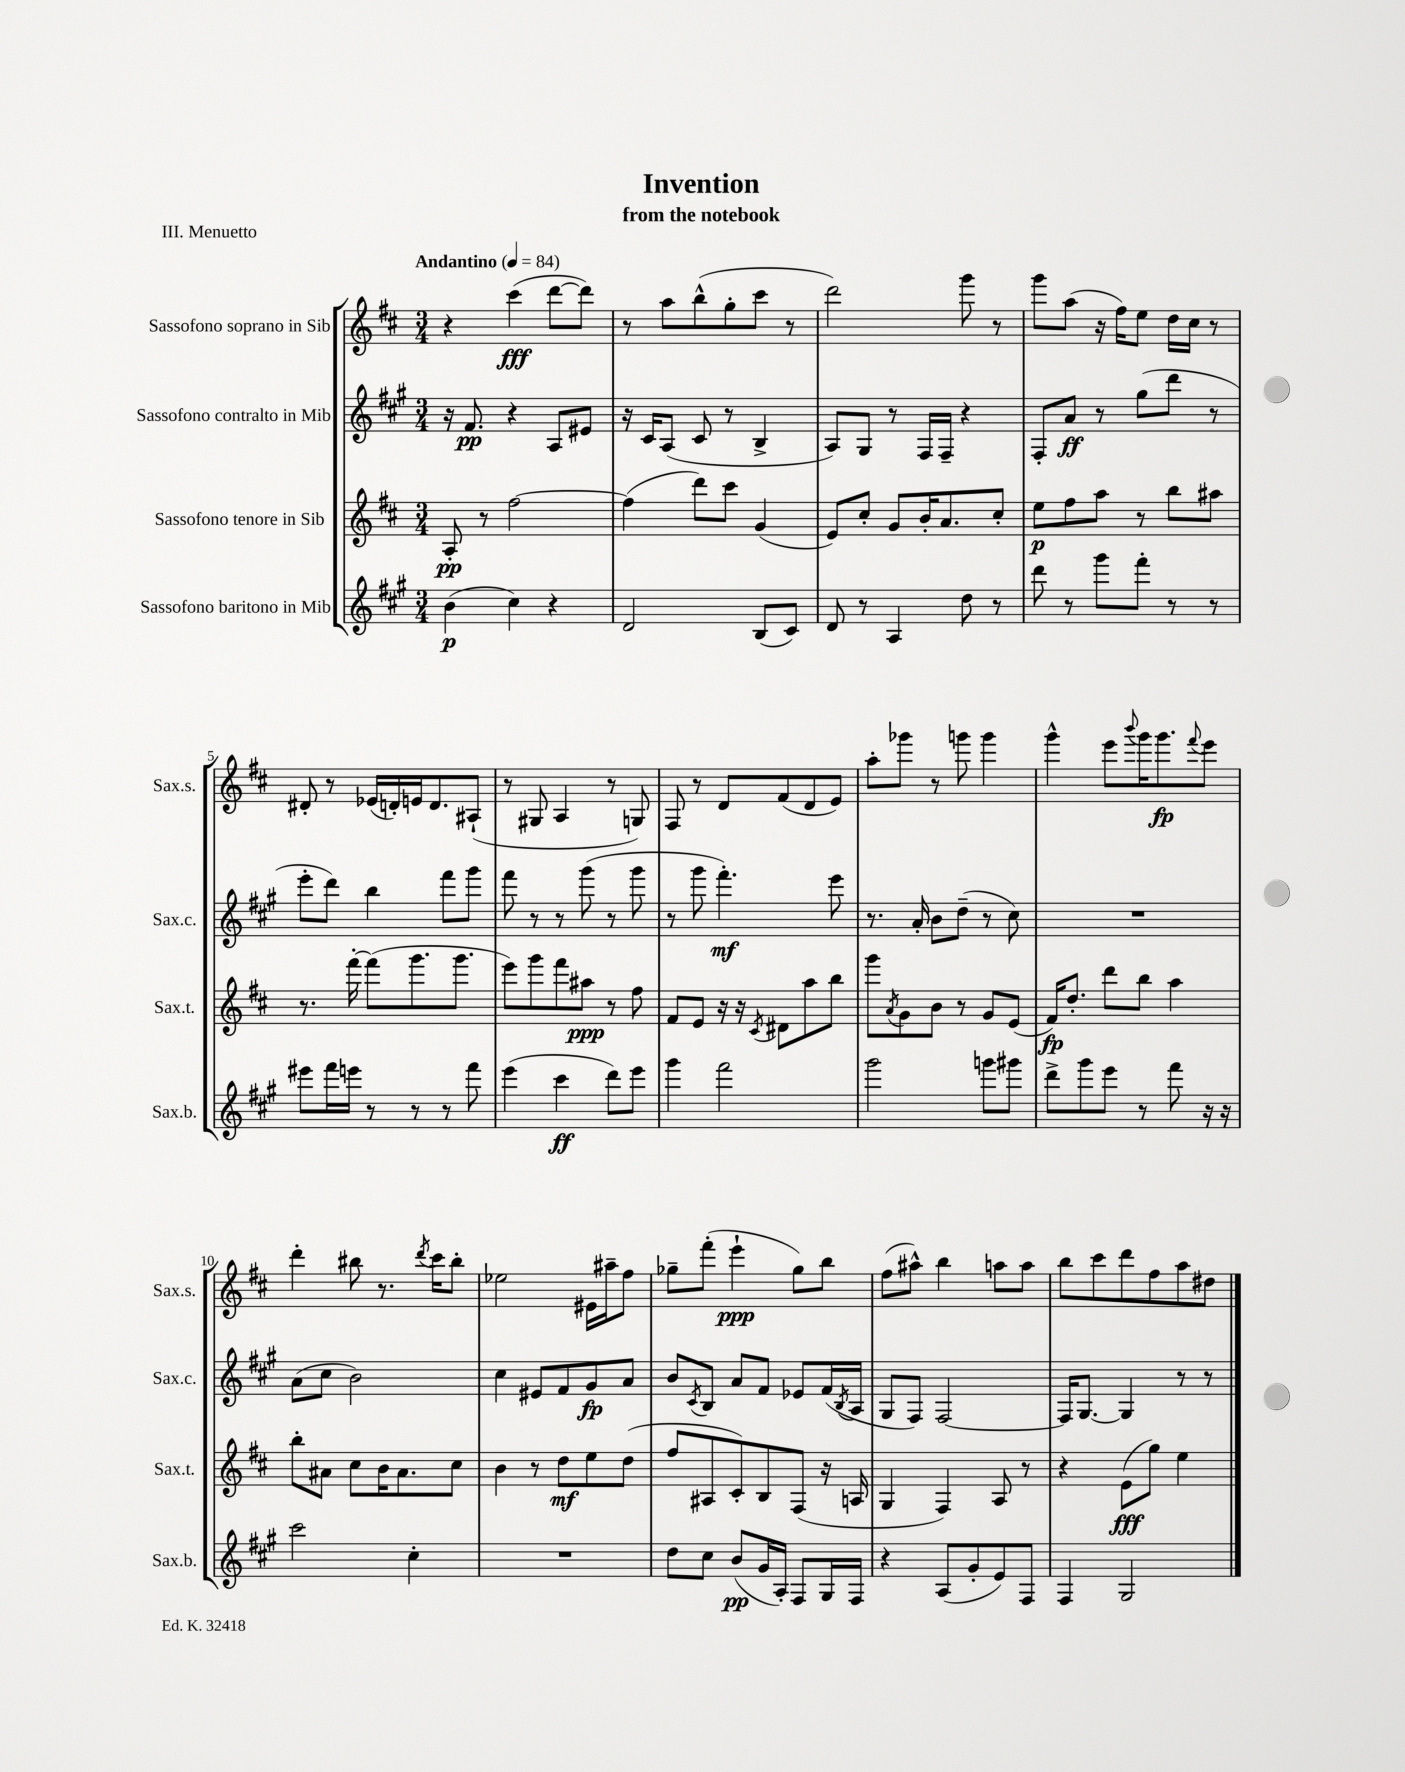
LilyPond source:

\header { title = "Invention" subtitle = "from the notebook" piece = "III. Menuetto" }
<<
\new StaffGroup <<
\new Staff = "s0" \with { instrumentName = "Sassofono soprano in Sib" shortInstrumentName = "Sax.s." } {
    \clef treble \key d \major \numericTimeSignature \time 3/4 \tempo "Andantino" 4 = 84
    r4 cis'''4\fff( d'''8~ d'''8) |
    r8 a''8 b''8-^( g''8-. cis'''8 r8 |
    d'''2) g'''8 r8 |
    g'''8 a''8( r16 fis''16) e''8 d''16 cis''16 r8 |
    dis'8-. r8 ees'16( d'16-.) e'16 d'8. ais8-!( |
    r8 gis8 a4 r8 g8) |
    fis8 r8 d'8 fis'8( d'8 e'8) |
    a''8-. ges'''8 r8 g'''8 g'''4 |
    g'''4-^ e'''8 \appoggiatura { b'''8 } g'''16 g'''8.\fp \appoggiatura { fis'''8 } e'''8 |
    d'''4-. bis''8 r8. \acciaccatura { d'''8 } cis'''16 bis''8-. |
    ees''2 eis'16 ais''16-- fis''8 |
    ges''8-- fis'''8-.( e'''4-!\ppp ges''8) b''8 |
    fis''8( ais''8-^) b''4 a''8 a''8 |
    b''8 cis'''8 d'''8 fis''8 a''8 dis''8 \bar "|." |
}
\new Staff = "s1" \with { instrumentName = "Sassofono contralto in Mib" shortInstrumentName = "Sax.c." } {
    \clef treble \key a \major \numericTimeSignature \time 3/4
    r16 fis'8.\pp r4 a8 eis'8 |
    r16 cis'16 a8( cis'8 r8 b4-> |
    a8) gis8 r8 fis16 fis16-- r4 |
    fis8-. a'8\ff r8 gis''8( d'''8 r8 |
    e'''8-. d'''8) b''4 fis'''8 gis'''8 |
    fis'''8 r8 r8 gis'''8( r8 gis'''8 |
    r8 gis'''8 fis'''4.-.\mf) e'''8 |
    r8. a'16-. b'8 d''8--( r8 cis''8) |
    R2. |
    a'8( cis''8 b'2) |
    cis''4 eis'8 fis'8 gis'8\fp a'8 |
    b'8 \acciaccatura { cis'8 } b8 a'8 fis'8 ees'8 fis'16( \acciaccatura { b8 } a16 |
    gis8 fis8) fis2~ |
    fis16 gis8.~ gis4 r8 r8 \bar "|." |
}
\new Staff = "s2" \with { instrumentName = "Sassofono tenore in Sib" shortInstrumentName = "Sax.t." } {
    \clef treble \key d \major \numericTimeSignature \time 3/4
    a8-.\pp r8 fis''2~ |
    fis''4( d'''8) cis'''8 g'4( |
    e'8) cis''8-. g'8 b'16-. a'8. cis''8-. |
    e''8\p fis''8 a''8 r8 b''8 ais''8 |
    r8. fis'''16~-. fis'''8( g'''8. g'''8. |
    e'''8) g'''8 fis'''8 ais''8\ppp r8 fis''8 |
    fis'8 e'8 r16 r16 \acciaccatura { cis'8 } dis'8 a''8 b''8 |
    g'''8 \acciaccatura { a'8 } g'8 b'8 r8 g'8 e'8( |
    fis'16\fp) d''8.-. d'''8 b''8 a''4 |
    b''8-. ais'8 cis''8 b'16 ais'8. cis''8 |
    b'4 r8 d''8\mf e''8 d''8( |
    fis''8 ais8 cis'8-.) b8 fis8( r16 a16 |
    g4 fis4) a8 r8 |
    r4 e'8\fff( g''8) e''4 \bar "|." |
}
\new Staff = "s3" \with { instrumentName = "Sassofono baritono in Mib" shortInstrumentName = "Sax.b." } {
    \clef treble \key a \major \numericTimeSignature \time 3/4
    b'4\p( cis''4) r4 |
    d'2 b8( cis'8) |
    d'8 r8 a4 d''8 r8 |
    d'''8 r8 gis'''8 fis'''8-. r8 r8 |
    eis'''8 fis'''16 e'''16 r8 r8 r8 fis'''8 |
    e'''4( cis'''4\ff d'''8) e'''8 |
    gis'''4 fis'''2 |
    gis'''2 g'''8 gis'''8 |
    d'''8-> gis'''8 e'''8 r8 fis'''8 r16 r16 |
    cis'''2 cis''4-. |
    R2. |
    d''8 cis''8 b'8\pp( gis'16 a16-.) fis8 gis16 fis16 |
    r4 a8( gis'8-. e'8) fis8 |
    fis4 gis2 \bar "|." |
}
>>
>>
